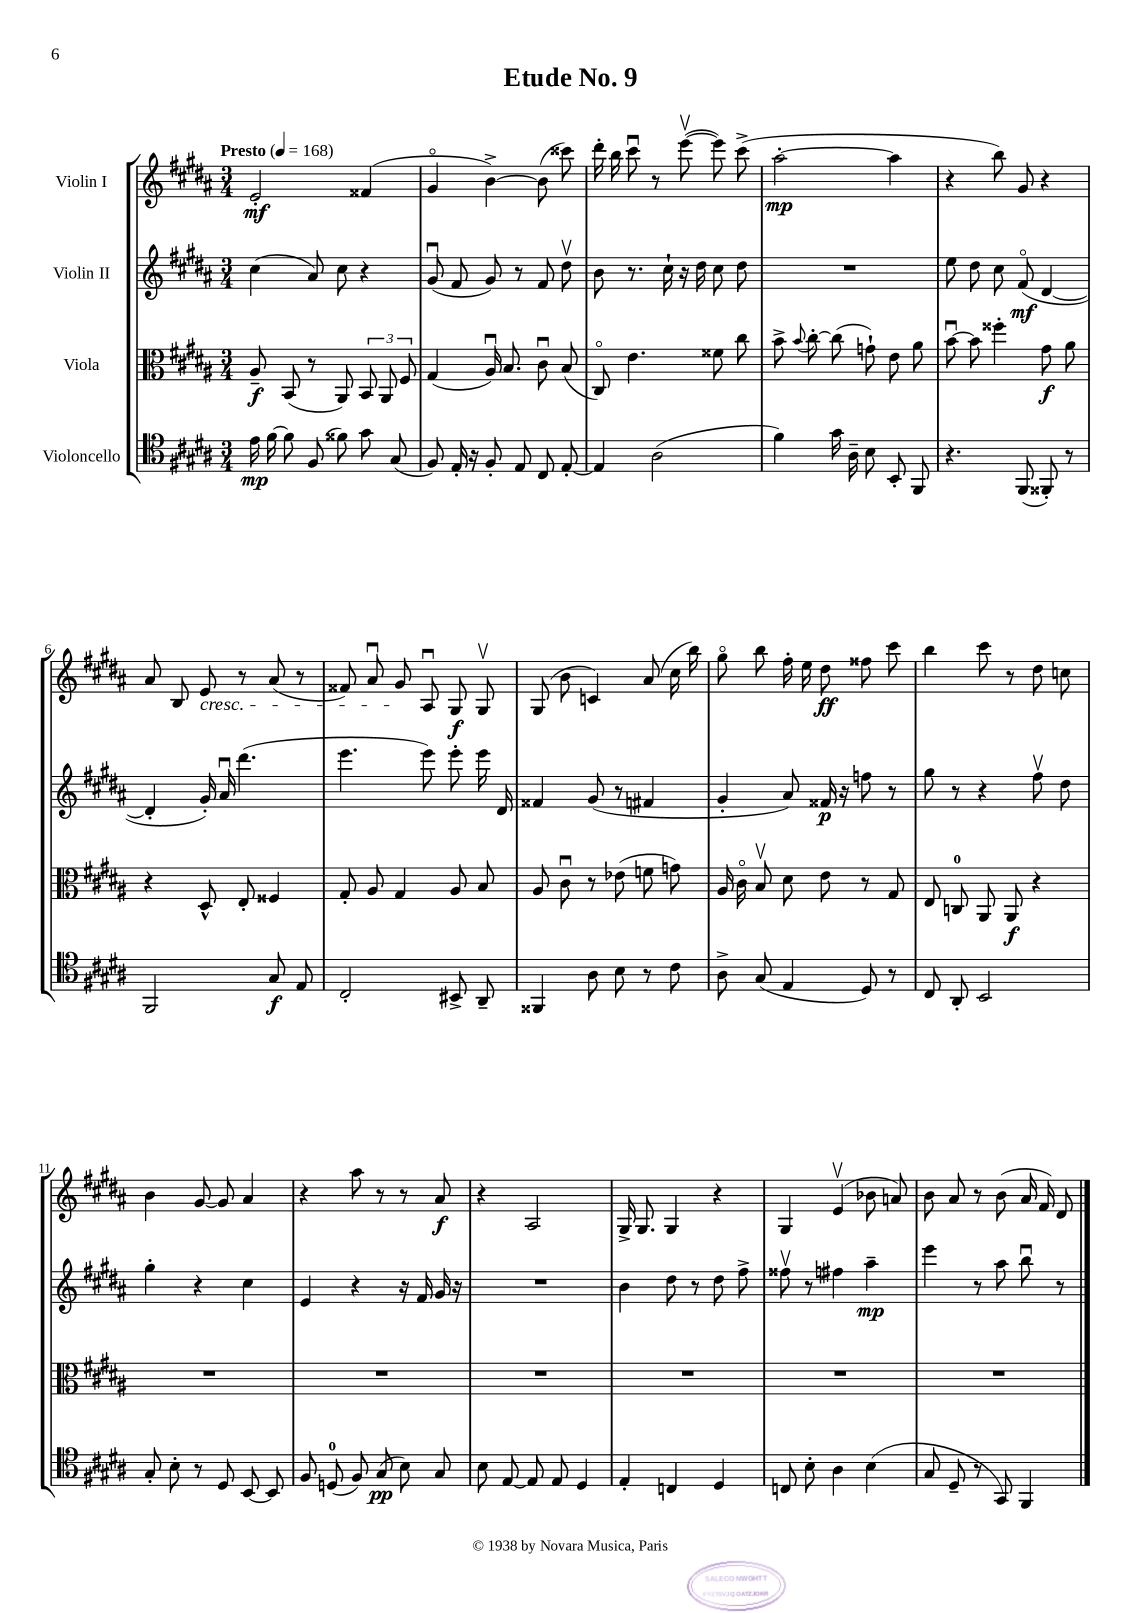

**kern	**kern	**kern	**kern
*staff4	*staff3	*staff2	*staff1
*clefC4	*clefC3	*clefG2	*clefG2
*k[f#c#g#d#a#]	*k[f#c#g#d#a#]	*k[f#c#g#d#a#]	*k[f#c#g#d#a#]
*M3/4	*M3/4	*M3/4	*M3/4
*MM168	*MM168	*MM168	*MM168
16e	8A#~	(4cc#	2e'
[16f#	.	.	.
8f#]	(8BB	.	.
(8F#	8r	8a#)	.
8f##)	8AA#)	8cc#	.
8g#	12BB	4r	(4f##
.	12AA#	.	.
(8G#	.	.	.
.	12F#	.	.
=	=	=	=
8F#)	(4G#	(8g#u	4g#o
16E'	.	8f#	.
16r	.	.	.
8F#'	16A#u)	8g#)	[4b^)
.	8.B	.	.
8E	.	8r	.
8C#	8c#u	8f#	(8b]
[8E'	(8B	8dd#v	8ccc##)
=	=	=	=
4E]	8C#o)	8b	16ddd#'
.	.	.	16bb
.	4.e	8.r	8ccc#u
(2A#	.	.	8r
.	.	16cc#`	.
.	.	16r	([8eeev
.	.	16dd#	.
.	8f##	8cc#	8eee])
.	8cc#	8dd#	(8ccc#^
=	=	=	=
4f#)	8b^	2.r	[2aa#'
.	8qqb	.	.
.	[8cc#'	.	.
16g#	(8cc#]	.	.
16A#~	.	.	.
8B	8g`)	.	.
8BB'	8e	.	4aa#]
8FF#	8a#	.	.
=	=	=	=
4.r	[8bu	8ee	4r
.	8b]	8dd#	.
.	4ff##'	8cc#	8bb)
(8FF#	.	(8f#o	8g#
8FF##')	8g#	[4d#	4r
8r	8a#	.	.
=	=	=	=
2FF#	4r	4d#']	8a#
.	.	.	8B
.	8D#^^	16g#')	8e
.	.	16a#u	.
.	8E'	(4.ddd#	8r
8G#	4F##	.	(8a#
8E	.	.	8r
=	=	=	=
2C#'	8G#'	4.eee	8f##)
.	8A#	.	8a#u
.	4G#	.	8g#
.	.	8eee)	8A#u
8BB#^	8A#	8eee'	8G#
8AA#~	8B	16eee	8G#v
.	.	16d#	.
=	=	=	=
4FF##	8A#	4f##	(8G#
.	8c#u	.	8b
8A#	8r	(8g#	4c)
8B	(8e-	8r	.
8r	8f	4f#	(8a#
8c#	8g)	.	16cc#
.	.	.	16bb)
=	=	=	=
8A#^	16A#	4g#'	8gg#o
.	16c#o	.	.
(8G#	8Bv	.	8bb
4E	8d#	8a#)	16ff#'
.	.	.	16ee
.	8e	16f##	8dd#
.	.	16r	.
8D#)	8r	8ff	8ff##
8r	8G#	8r	8ccc#
=	=	=	=
8C#	8E	8gg#	4bb
8AA#'	8C	8r	.
2BB	8AA#	4r	8ccc#
.	8AA#	.	8r
.	4r	8ff#v	8dd#
.	.	8dd#	8cc
=	=	=	=
8G#'	2.r	4gg#'	4b
8B'	.	.	.
8r	.	4r	[8g#
8D#	.	.	8g#]
[8BB	.	4cc#	4a#
8BB]	.	.	.
=	=	=	=
8F#	2.r	4e	4r
(8D	.	.	.
8F#)	.	4r	8aa#
(8G#	.	.	8r
8B)	.	16r	8r
.	.	16f#	.
8G#	.	16g#	8a#
.	.	16r	.
=	=	=	=
8B	2.r	2.r	4r
[8E	.	.	.
8E]	.	.	2A#
8E	.	.	.
4D#	.	.	.
=	=	=	=
4E'	2.r	4b	16G#^
.	.	.	8.G#
4C	.	8dd#	4G#
.	.	8r	.
4D#	.	8dd#	4r
.	.	8ff#^	.
=	=	=	=
8C	2.r	8ff##v	4G#
8B'	.	8r	.
4A#	.	4ff#	(4ev
(4B	.	4aa#~	8b-
.	.	.	8a)
=	=	=	=
8G#	2.r	4eee	8b
8D#~	.	.	8a#
8r	.	8r	8r
8GG#)	.	8aa#	(8b
4FF#	.	8bbu	16a#
.	.	.	16f#)
.	.	8r	8d#
==	==	==	==
*-	*-	*-	*-
